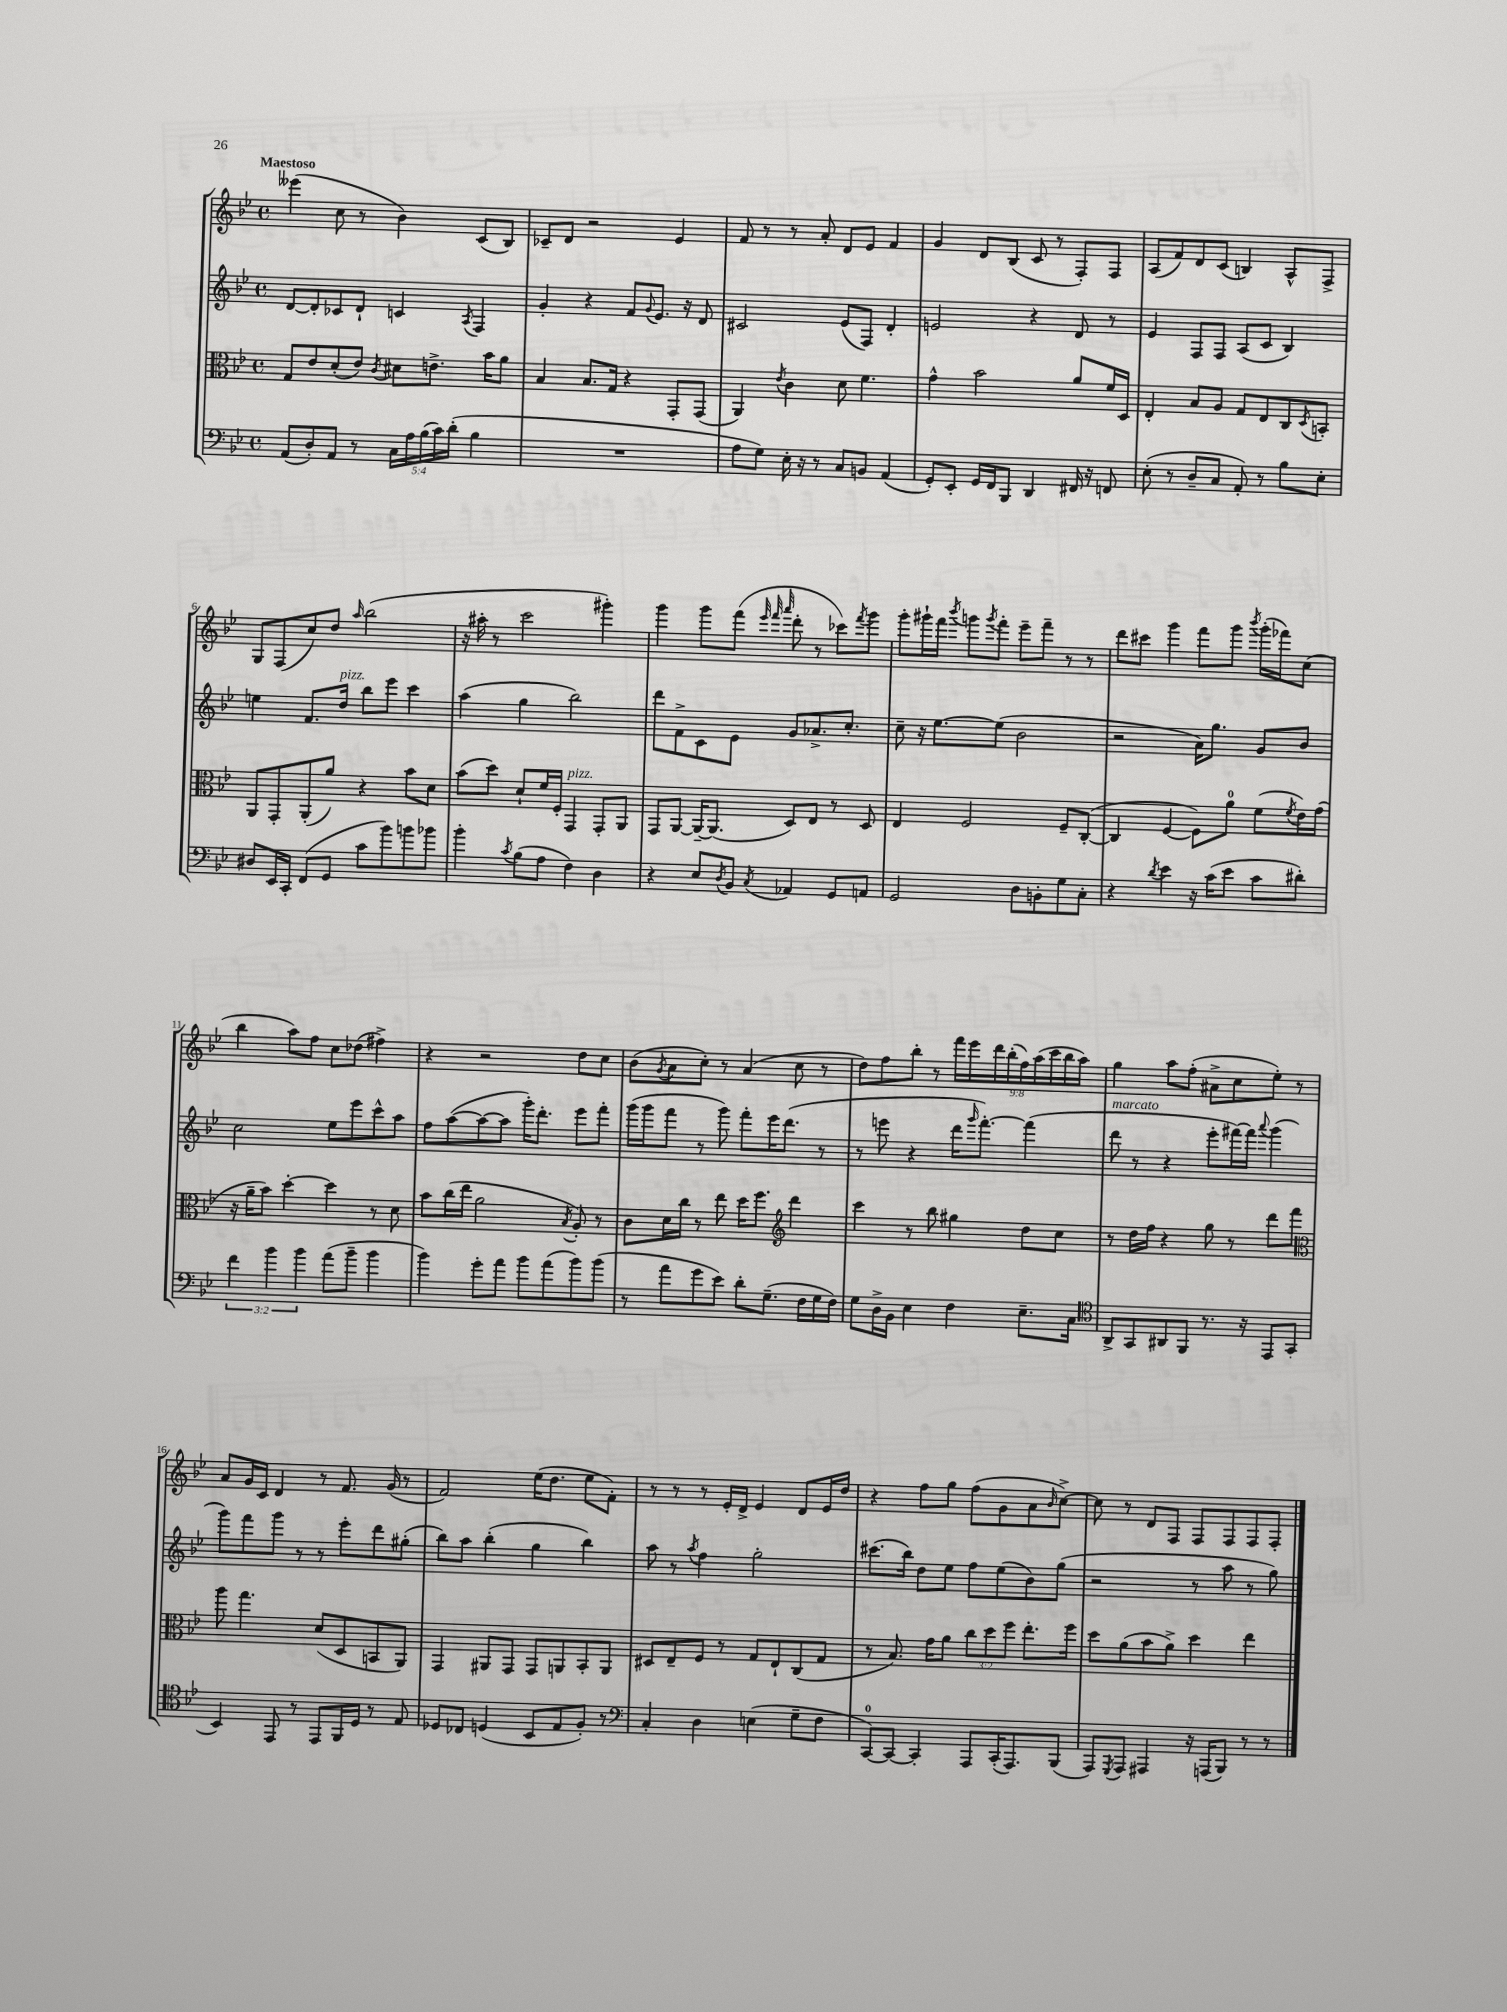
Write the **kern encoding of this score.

**kern	**kern	**kern	**kern
*part4	*part3	*part2	*part1
*staff4	*staff3	*staff2	*staff1
*clefF4	*clefC3	*clefG2	*clefG2
*k[b-e-]	*k[b-e-]	*k[b-e-]	*k[b-e-]
*M4/4	*M4/4	*M4/4	*M4/4
*met(c)	*met(c)	*met(c)	*met(c)
=1	=1	=1	=1
!	!	!	!LO:TX:a:B:t=Maestoso
(8AA/L	8G/L	[8d/L	(4eee--X\
8D'/)	8e-/	8d'/]	.
8AA/J	(8d'/	8c-X/	8cc\
8r	8e-/J)	8d`/J	8r
.	8qc/	.	.
20C\LL	8d#X\L	4cn/	4b-\)
20A\	.	.	.
(20B-\	.	.	.
.	8.en^\J	.	.
20c\)	.	.	.
(20d'\JJ	.	.	.
.	.	8qA/	.
4B-\	.	4F/	(8c/L
.	16b-\KL	.	.
.	8a\J	.	8B-/J)
=2	=2	=2	=2
1r	4B-/	4g'/	8c-X~/L
.	.	.	8d/J
.	8.B-/L	4r	2r
.	16G/Jk	.	.
.	4r	8f/L	.
.	.	8qqg/	.
.	.	8.e-/J	.
.	8GG'/L	.	4e-/
.	.	16r	.
.	(8GG/J	8d/	.
=3	=3	=3	=3
8A\L	4AA/)	2c#X/	8f/
8G\J)	.	.	8r
.	8qe-/	.	.
16E-'\	4c\	.	8r
16r	.	.	.
8r	.	.	8a'/
8C/L	8d\	(8e-/L	8d/L
8BBn/J	4.f\	8F/J)	8e-/J
(4AA/	.	4d'/	4f/
=4	=4	=4	=4
8GG'/L)	4g^^\	2en/	4g/
8EE-'/J	.	.	.
16GG/LL	2b-\	.	8d/L
16FF/J	.	.	.
8BBB-/J	.	.	(8B-/J
4DD/	.	4r	8c/
.	.	.	8r
16FF#X/	8a/L	8d/	8F'/L)
16r	.	.	.
8FFn/	16f/L	8r	8F/J
.	16D/JJ	.	.
=5	=5	=5	=5
(8E-'\	4E-'/	4e-/	(8A/L
8r	.	.	8f/)
8D~/L	8B-/L	8F/L	8d/
8C/J	8A/J	8F/J	(8c/J
8AA'/)	8G/L	(8A/L	4Bn/)
8r	8E-/	8c/J	.
8B-\L	8C/	4B-/)	8A^^/L
.	8qD/	.	.
8E-'\J	8BBn'/J	.	8F^/J
!!LO:LB:g=z
=6	=6	=6	=6
8D#X/L	8AA/L	4een\	8G/L
16EE-/L	8GG'/	.	(8F/
16CC'/JJ	.	.	.
(8FF/L	(8AA'/	8.f/L	8cc/)
8GG/J	8a/J)	.	8dd/J
!	!	!LO:TX:a:i:t=pizz.	!
.	.	16dd/Jk	.
.	.	.	16qqaa/
8c\L	4r	8bb-\L	(2bb-\
8b-\)	.	8eee-\J	.
8bn\	8b-\L	4ccc\	.
8b-X\J	8d\J	.	.
=7	=7	=7	=7
4b-'\	(8b-\L	(4aa\	16r
.	.	.	16aa#X'\
.	8dd\J)	.	8r
8qc/	.	.	.
(8B-\L	8d`/L	4gg\	2ccc\
8A\J	16f/L	.	.
.	16F'/JJ	.	.
!	!LO:TX:a:i:t=pizz.	!	!
4F\)	4GG/	2bb-\)	.
4D\	8GG'/L	.	4ggg#X'\)
.	8AA/J	.	.
=8	=8	=8	=8
4r	8GG/L	8ddd\L	4ggg\
.	[8AA/J	8f^\	.
8E-/L	16AA~/KL_	8c\	8ggg\L
.	(8.AA/J]	.	.
8qD/	.	.	.
8BB-/J	.	8e-\J	(8fff\J
.	.	.	32qqeee-/
.	.	.	32qqfff/
8qC/	.	.	32qqaaa/
4AA-X/	8D/L)	8g/L	8ddd'\
.	8E-/J	8.a-X^/	8r
8GG/L	8r	.	8ccc-X\L)
.	.	8.cc'/J	.
.	.	.	8qfff/
8AAn/J	8D/	.	8ggg\J
=9	=9	=9	=9
2GG/	4E-/	8cc~\	8ggg'\L
.	.	16r	16ggg#X`\L
.	.	[8.ee-\L	16fff\JJ
.	.	.	8qbbb-/
.	2F/	.	8gggn\L
.	.	.	8qggg/
.	.	(8ee-\J]	8fff'\J
8D\L	.	2b-\	8eee-~\L
8BBn'\	.	.	8fff~\J
8G\	8F~/L	.	8r
8C'\J	([8C'/J	.	8r
=10	=10	=10	=10
4r	4C/]	2r	8ddd\L
.	.	.	8ccc#X\J
8qd/	.	.	.
4e-\	[4F/	.	4ggg\
16r	8F\L])	16a\KL)	8fff\L
(16c\KL	.	8.gg\J	.
8e-\J	8a\J	.	8ggg\J
.	.	.	8qbbb-/
8c\L	(8f\L	8g/L	(16ggg'\LL
.	.	.	16fff-X\J)
.	8qf/	.	.
8d#X'\J)	16e-\L)	8b-/J	(8cc\J
.	(16g\JJ	.	.
!!LO:LB:g=z
=11	=11	=11	=11
6f\	16r	2cc\	4bb-\
.	16a~\KL	.	.
.	8b-\J)	.	.
6b-\	.	.	.
.	[4dd'\	.	8aa\L)
6b-\	.	.	.
.	.	.	8ff\J
(8a\L	4dd\]	8ee-\L	8cc\L
8b-~\J	.	8eee-\	(8dd-X\J
4b-\	8r	8ccc^^\	4ff#X^\)
.	8d\	8aa\J	.
=12	=12	=12	=12
4b-\)	8b-\L	8ff\L	4r
.	(16cc\L	([8aa\	.
.	16ee-\JJ	.	.
8g'\L	2a\	8aa\_	2r
8a\J	.	8aa\J]	.
8b-\L	.	16ggg'\KL)	.
.	.	8.ddd'\J	.
(8a\	.	.	.
.	8qB-/	.	.
8b-\)	8A'/)	8eee-\L	8dd\L
(8b-\J	8r	8fff'\J	8cc\J
=13	=13	=13	=13
8r	8c\L	(16ggg\LL	(8b-\L
.	.	16ggg\J	.
.	.	.	8qg/
8a\L	16d\L	8fff\J	8a\
.	16cc\JJ	.	.
8g\	8r	8r	8cc'\J)
8e-\J)	8ee-\	8ggg\)	8r
8d'\L	16dd\KL	8fff'\L	(4a/
.	8.ff\J	.	.
(8.G~\J	.	16eee-\K	.
.	.	(8.ddd\J	.
*	*clefG2	*	*
.	4ddd\	.	8cc\
16F\LL	.	.	.
16G\	.	8r	8r
16F\JJ)	.	.	.
=14	=14	=14	=14
8G\L	4ccc\	8r	8dd\L)
16D^\L	.	8eeen\	8ff\
16BB-\JJ	.	.	.
4E-\	8r	4r	8bb-'\J
.	8bb-\	.	8r
4F\	4gg#X\	16ddd\KL	18fff\LL
.	.	.	18eee-\
.	.	16qqggg/	.
.	.	[8.fff'\J)	.
.	.	.	18ddd\
.	.	.	(18bb-'\
.	.	.	18ff\)
8.E-~\L	8dd\L	(4fff\]	.
.	.	.	(18aa\
.	.	.	18ccc\
.	8cc\J	.	.
.	.	.	18bb-\
16C\Jk	.	.	.
.	.	.	18aa\JJ)
=15	=15	=15	=15
*clefC4	*	*	*
!	!	!LO:TX:a:i:t=marcato	!
8AA^/L	8r	8ddd\	4gg\
8GG/	16dd\LL	8r	.
.	16ff\JJ	.	.
8AA#X/	4r	4r	8aa\L
8FF/J	.	.	(8ff'\J
8.r	8gg\	8eee-'\L	8a#X^\L
.	8r	[16fff#X\L)	8cc\
16r	.	16fff#\JJ]	.
.	.	8qqaaa/	.
8EE-/L	8ddd\L	(4ggg\	8ee-'\J)
(8GG/J	8fff\J	.	8r
!!LO:LB:g=z
=16	=16	=16	=16
*	*clefC3	*	*
4BB-/)	8aa\	8ggg\L)	8a/L
.	4.gg\	8fff\	16g/L
.	.	.	16c/JJ
8EE-/	.	8ggg\J	4d/
8r	.	8r	.
8EE-/L	(8d/L	8r	8r
16FF/L	8D/	8eee-'\L	8.f/
16D/JJ	.	.	.
8r	8BBn/	8ddd\	.
.	.	.	(16g/
8E-/	8AA/J)	(8gg#X'\J	8r
=17	=17	=17	=17
8D-X/L	4GG/	8bb-\L)	2f/)
8C-X/J	.	8aa\J	.
(4Dn/	8AA#X/L	(4bb-'\	.
.	8GG/J	.	.
8BB-/L	8GG/L	4gg\	(16ee-\KL
.	.	.	8.dd\J
8E-/	8AAn/	.	.
8F'/J)	8BB-'/	4bb-\)	8ee-\L
8r	8AA/J	.	8f'\J)
=18	=18	=18	=18
*clefF4	*	*	*
4C'/	8D#X/L	8aa\	8r
.	8E-~/	8r	8r
.	.	8qaa/	.
4D\	8F/J	4ff\	8r
.	8r	.	16e-'/LL
.	.	.	16d^/JJ
(4En\	8G/L	2gg'\	4e-/
.	8E-`/	.	.
8G~\L	(8C/	.	8d/L
8F\J	8G/J	.	16e-/L
.	.	.	16dd/JJ
=19	=19	=19	=19
[8CC/L)	8r	(8.ccc#X\L	4r
8CC/J_	8.B-/)	.	.
.	.	16bb-\Jk)	.
4CC'/]	.	8dd\L	8ff\L
.	16g\KL	.	.
.	8a\J	8ee-\J	8gg\J
8AAA/L	12cc\L	8ff\L	(8ff\L
.	12dd\	.	.
(16CC'/K	.	(8ee-\	8g\
.	12ff\J	.	.
8.AAA/)	.	.	.
.	8.ee-'\L	8b-\)	8a\
.	.	.	16qqb-/
(8BBB-/J	.	(8gg\J	[8cc^\J)
.	16ff\Jk	.	.
=20	=20	=20	=20
8AAA/L)	8dd\L	2r	8cc\]
8qGGG/	.	.	.
8AAA/J	(8a\	.	8r
4AAA#X/	8b-\	.	8d/L
.	8a^\J)	.	8F/J
16r	4dd\	8r	8F/L
(16AAAn/KL	.	.	.
8BBB-/J)	.	8aa\	8F/
8r	4ee-\	8r	8F/
8r	.	8gg\)	8F'/J
==	==	==	==
*-	*-	*-	*-
